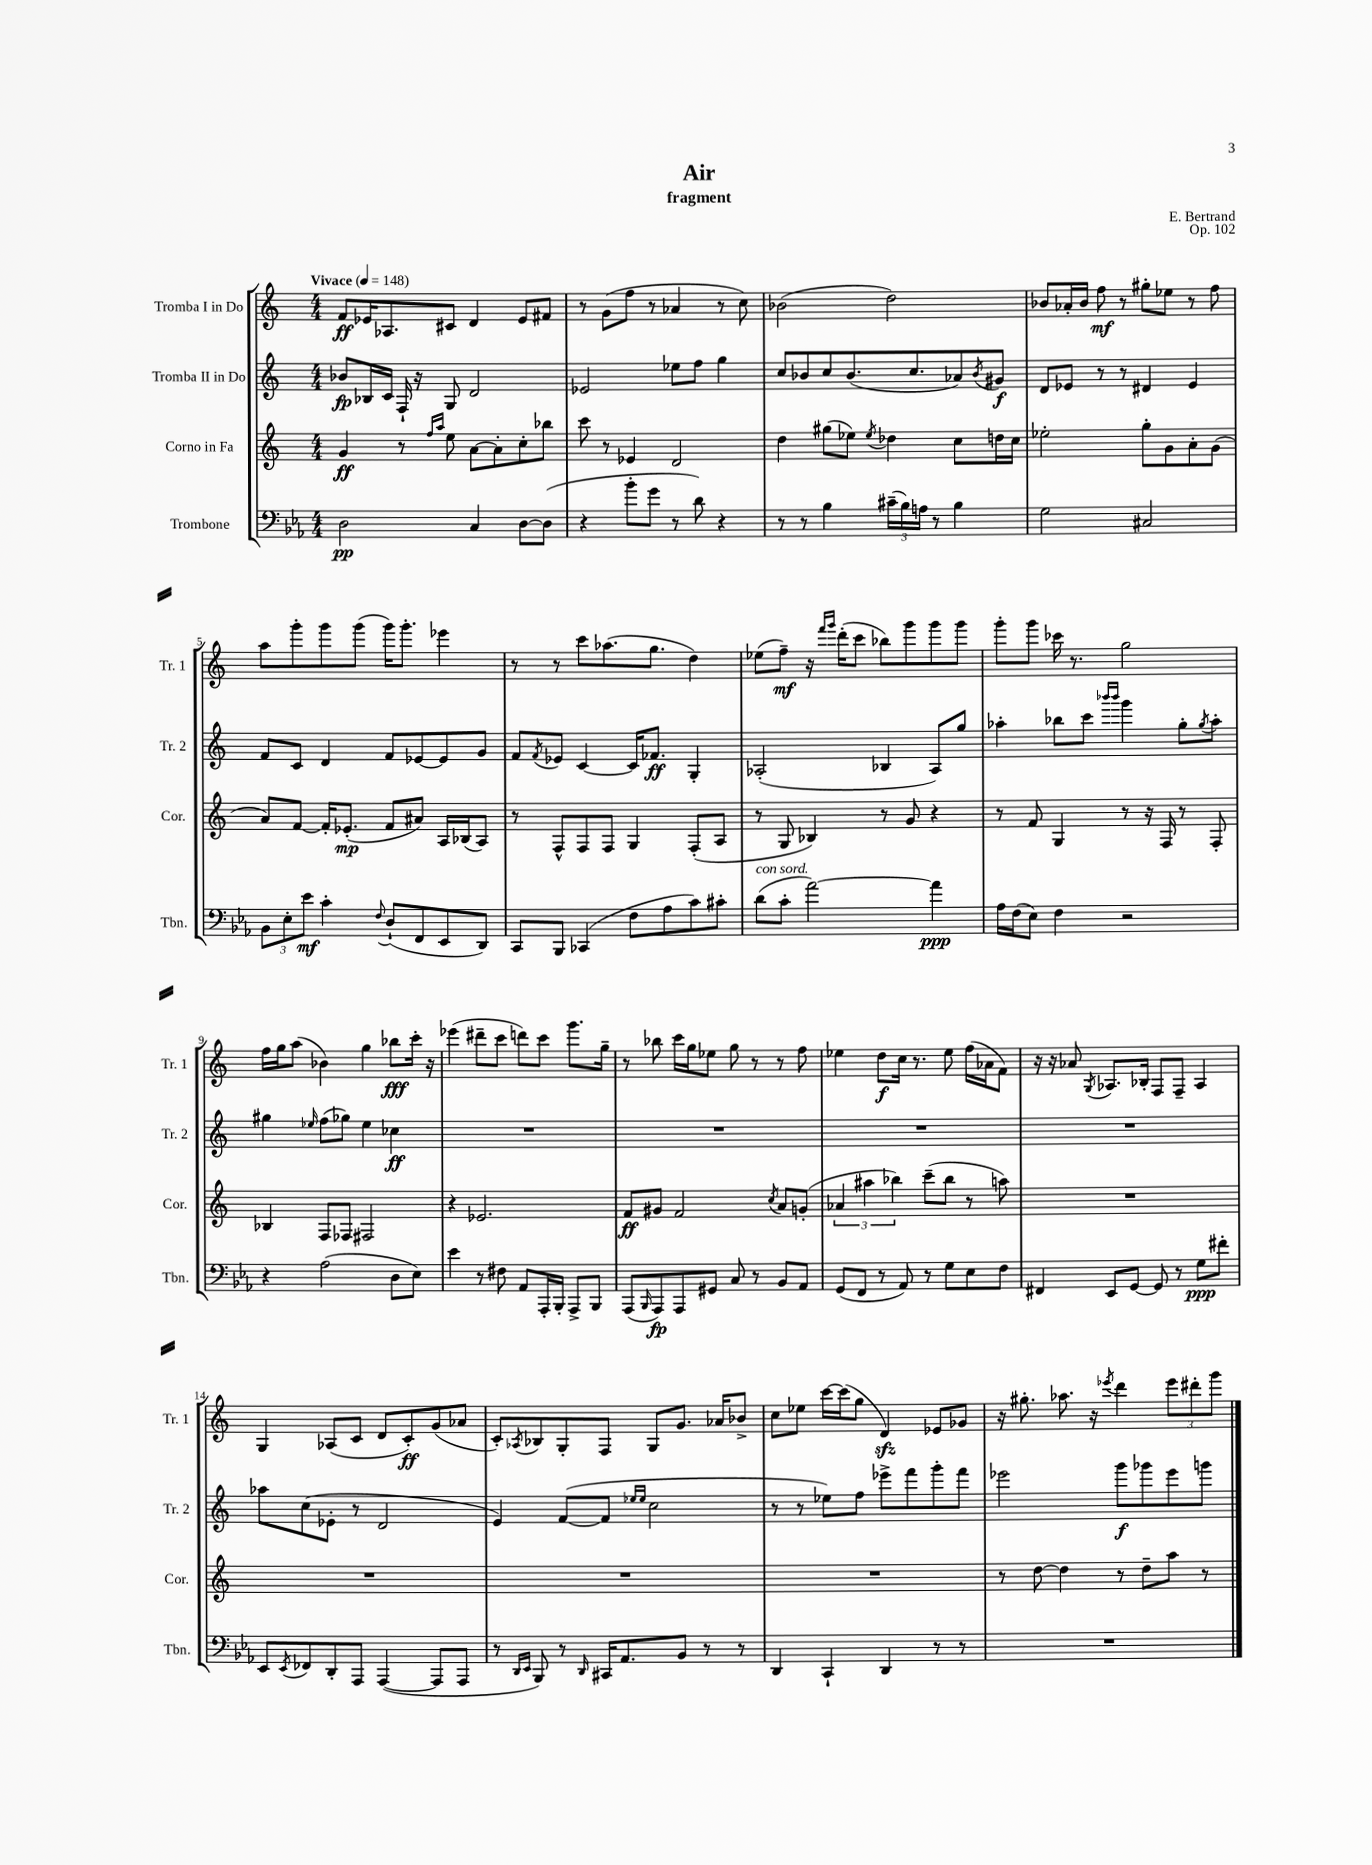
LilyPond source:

\header { title = "Air" composer = "E. Bertrand" subtitle = "fragment" opus = "Op. 102" }
<<
\new StaffGroup <<
\new Staff = "s0" \with { instrumentName = "Tromba I in Do" shortInstrumentName = "Tr. 1" } {
    \clef treble \key c \major \numericTimeSignature \time 4/4 \tempo "Vivace" 4 = 148
    f'8\ff ees'16 aes8. cis'8 d'4 ees'8 fis'8 |
    r8 g'8( f''8 r8 aes'4 r8 c''8) |
    bes'2( d''2) |
    bes'8 aes'16-. bes'16 f''8\mf r8 gis''8-. ees''8 r8 f''8 |
    a''8 g'''8-. g'''8 g'''8( g'''16) g'''8.-. ees'''4 |
    r8 r8 c'''8 aes''8.( g''8. d''4) |
    ees''8( f''8--\mf) r16 \grace { f'''16 g'''16 } d'''16-.( c'''8 bes''8) g'''8 g'''8 g'''8 |
    g'''8-. g'''8 ces'''16 r8. g''2 |
    f''16 g''16 a''8( bes'4) g''4 bes''8\fff c'''16-. r16 |
    ees'''4( dis'''8-- c'''8 d'''8) c'''8 g'''8. g''16-- |
    r8 bes''8 c'''16 g''16 ees''8 g''8 r8 r8 f''8 |
    ees''4 d''8\f c''16 r8. ees''8 f''16( aes'16 f'8) |
    r16 r16 aes'8 \acciaccatura { g8 } aes8. bes16-. f8 f8-- aes4 |
    g4 aes8( c'8 d'8 c'8-.\ff) g'8( aes'8 |
    c'8-.) \acciaccatura { aes8 } bes8 g8-. f8 g8 g'8. aes'16 bes'8-> |
    c''8 ees''8 c'''16~ c'''16( g''8 d'4\sfz) ees'8 ges'8 |
    r16 gis''8.-. aes''8. r16 \acciaccatura { ees'''8 } d'''4 \tuplet 3/2 { ees'''8 dis'''8-. g'''8 } \bar "|." |
}
\new Staff = "s1" \with { instrumentName = "Tromba II in Do" shortInstrumentName = "Tr. 2" } {
    \clef treble \key c \major \numericTimeSignature \time 4/4
    bes'8\fp bes16 c'16 f16-! r16 g8 d'2 |
    ees'2 ees''8 f''8 g''4 |
    c''8 bes'8 c''8 bes'8.( c''8. aes'8) \acciaccatura { bes'8 } gis'8\f |
    d'8 ees'8 r8 r8 dis'4 ees'4 |
    f'8 c'8 d'4 f'8 ees'8~ ees'8 g'8 |
    f'8 \acciaccatura { f'8 } ees'8 c'4~ c'16 fes'8.\ff g4-. |
    aes2-.( bes4 aes8) g''8 |
    aes''4-. bes''8 c'''8 \grace { bes'''16 bes'''16 } g'''4 g''8-. \acciaccatura { g''8 } aes''8-. |
    gis''4 \grace { ees''16 } f''8( ges''8) ees''4 ces''4\ff |
    R1 |
    R1 |
    R1 |
    R1 |
    aes''8 c''8( ees'8-. r8 d'2 |
    e'4) f'8~( f'8 \grace { ees''16 ees''16 } c''2 |
    r8 r8 ees''8) f''8 ees'''8-> f'''8 g'''8-. f'''8 |
    ees'''2 g'''8\f ges'''8 ees'''8 g'''8 \bar "|." |
}
\new Staff = "s2" \with { instrumentName = "Corno in Fa" shortInstrumentName = "Cor." } {
    \clef treble \key c \major \numericTimeSignature \time 4/4
    g'4\ff r8 \grace { f''16 a''16 } e''8 a'8~ a'8-. c''8-. bes''8 |
    c'''8 r8 ees'4 d'2 |
    d''4 gis''8( ees''8) \acciaccatura { ees''8 } des''4 c''8 d''16 c''16 |
    ees''2-. g''8-. g'8 a'8-. g'8( |
    a'8) f'8~ f'16-. ees'8.-.\mp( f'8 ais'8) a16 bes16( a8) |
    r8 f8-^ f8 f8 g4 f8-.( a8 |
    r8 g8 bes4) r8 g'8 r4 |
    r8 f'8 g4 r8 r16 f16 r8 f8-. |
    bes4 f8 fes8 fis2 |
    r4 ees'2. |
    f'8\ff gis'8 f'2 \acciaccatura { c''8 } a'8 g'8-.( |
    \tuplet 3/2 { aes'4 ais''4 bes''4) } c'''8--( bes''8 r8 a''8) |
    R1 |
    R1 |
    R1 |
    R1 |
    r8 d''8~ d''4 r8 d''8-- a''8 r8 \bar "|." |
}
\new Staff = "s3" \with { instrumentName = "Trombone" shortInstrumentName = "Tbn." } {
    \clef bass \key ees \major \numericTimeSignature \time 4/4
    d2\pp c4 d8~ d8( |
    r4 bes'8-. g'8 r8 d'8) r4 |
    r8 r8 bes4 \tuplet 3/2 { cis'16--( bes16) a16 } r8 bes4 |
    g2 cis2 |
    \tuplet 3/2 { bes,8 ees8-. ees'8\mf } c'4-. \appoggiatura { f8 } d8-!( f,8 ees,8 d,8) |
    c,8 bes,,8 ces,4( f8 aes8 c'8) cis'8-. |
    d'8^\markup { \italic "con sord." }( c'8-. aes'2~) aes'4\ppp |
    aes16 f16( ees8) f4 r2 |
    r4 aes2( d8 ees8) |
    ees'4 r8 fis8 aes,8 aes,,16-. bes,,16-. aes,,8-> bes,,8 |
    aes,,8( \grace { bes,,16 } aes,,8\fp) aes,,8 gis,8 c8 r8 bes,8 aes,8 |
    g,8( f,8 r8 aes,8) r8 g8 ees8 f8 |
    fis,4 ees,8 g,8~ g,8 r8 g8\ppp fis'8-. |
    ees,8 \acciaccatura { ees,8 } fes,8 d,8-. aes,,8 aes,,4~( aes,,8 aes,,8 |
    r8 \grace { d,16 ees,16 } bes,,8) r8 \grace { d,16 } cis,16 aes,8. bes,8 r8 r8 |
    d,4 c,4-! d,4 r8 r8 |
    R1 \bar "|." |
}
>>
>>
